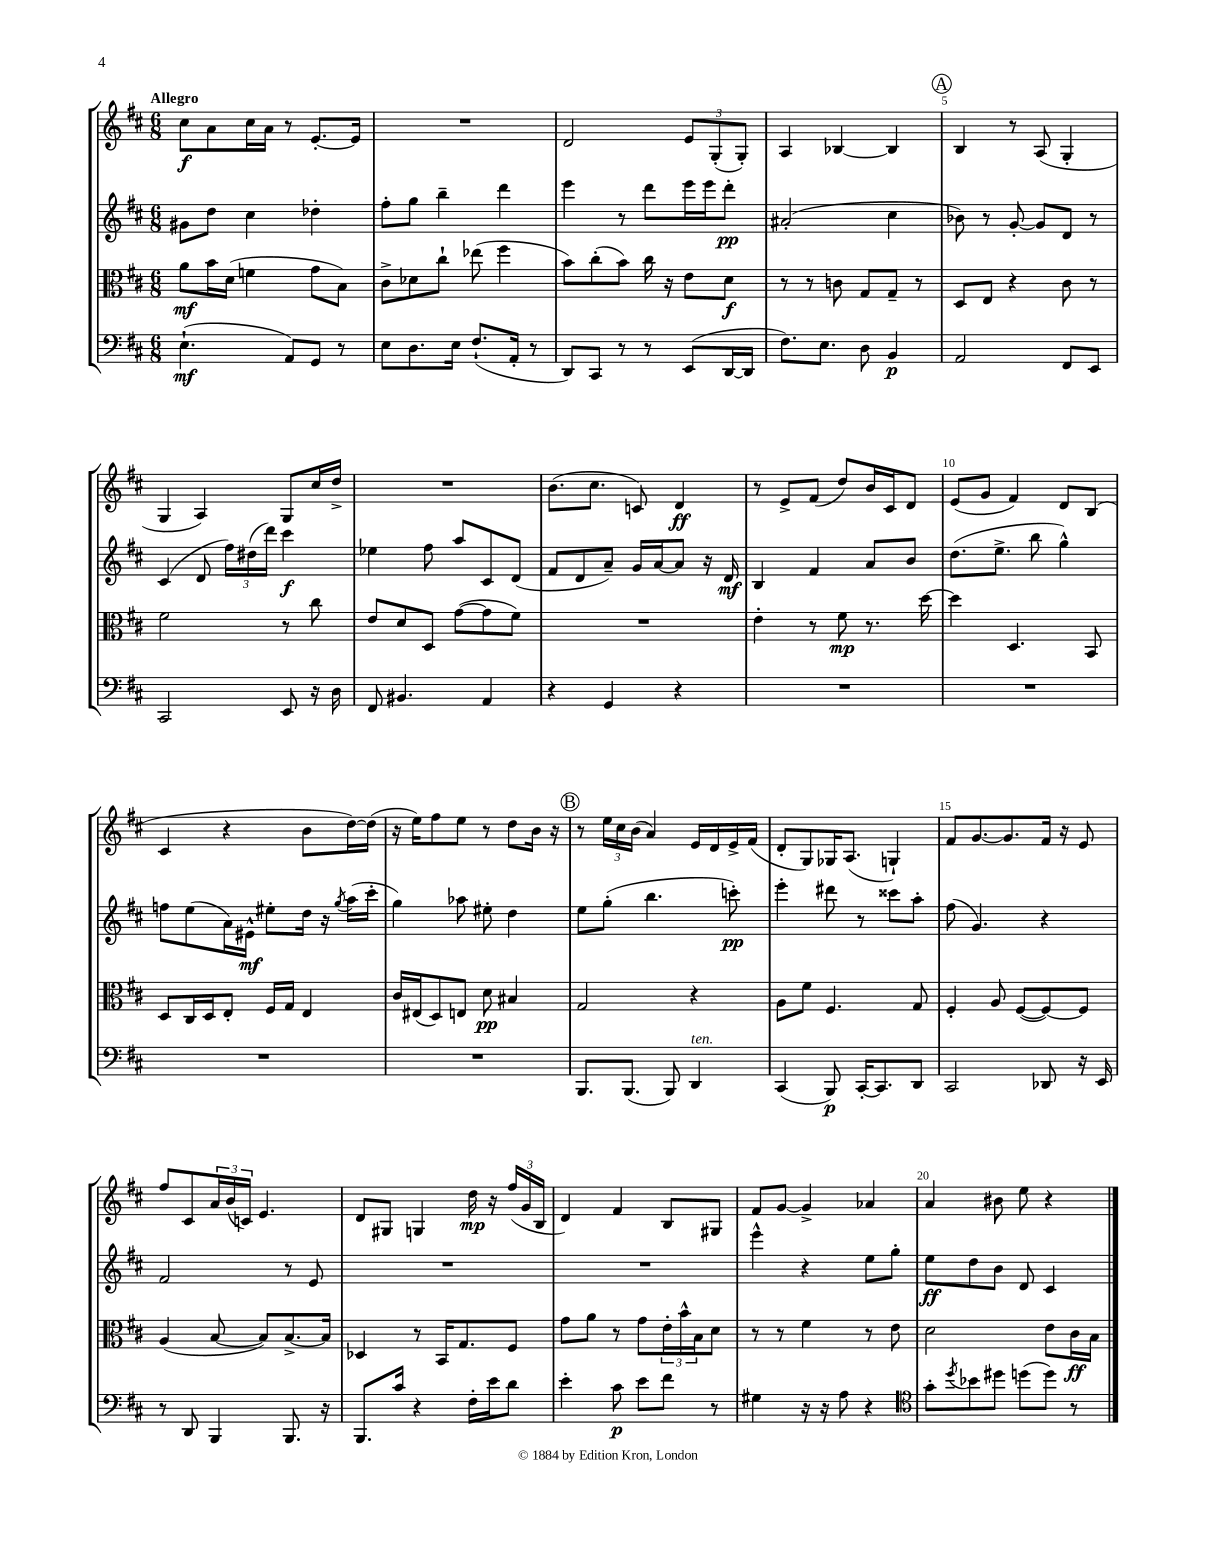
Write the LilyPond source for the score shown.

<<
\new StaffGroup <<
\new Staff = "s0" {
    \clef treble \key d \major \numericTimeSignature \time 6/8 \tempo "Allegro"
    cis''8\f a'8 cis''16 a'16 r8 e'8.~-. e'16 |
    R2. |
    d'2 \tuplet 3/2 { e'8 g8-.( g8-.) } |
    a4 bes4~ bes4 |
    \mark \markup { \circle "A" } b4 r8 a8( g4-. |
    g4 a4) g8 cis''16 d''16-> |
    R2. |
    b'8.( cis''8. c'8) d'4\ff |
    r8 e'8-> fis'8( d''8) b'16 cis'16 d'8 |
    e'8( g'8 fis'4) d'8 b8( |
    cis'4 r4 b'8 d''16~) d''16( |
    r16 e''16) fis''8 e''8 r8 d''8 b'16 r16 |
    \mark \markup { \circle "B" } r8 \tuplet 3/2 { e''16 cis''16 b'16( } a'4) e'16 d'16 e'16-> fis'16( |
    d'8-. g8) ges16 a8.( g4-!) |
    fis'8 g'8.~ g'8. fis'16 r16 e'8 |
    fis''8 cis'8 \tuplet 3/2 { a'16 b'16( c'16) } e'4. |
    d'8 gis8 g4 d''16\mp r16 \tuplet 3/2 { fis''16( g'16 b16 } |
    d'4) fis'4 b8 gis8 |
    fis'8 g'8~ g'4-> aes'4 |
    a'4 bis'8 e''8 r4 \bar "|." |
}
\new Staff = "s1" {
    \clef treble \key d \major \numericTimeSignature \time 6/8
    gis'8 d''8 cis''4 des''4-. |
    fis''8-. g''8 b''4-- d'''4 |
    e'''4 r8 d'''8 e'''16 e'''16 d'''8-.\pp |
    ais'2-.( cis''4 |
    \mark \markup { \circle "A" } bes'8) r8 g'8~-. g'8 d'8 r8 |
    cis'4( d'8 \tuplet 3/2 { fis''16) dis''16( d'''16) } cis'''4\f |
    ees''4 fis''8 a''8 cis'8 d'8( |
    fis'8 d'8 a'8--) g'16 a'16~ a'8 r16 d'16\mf |
    b4 fis'4 a'8 b'8 |
    d''8.( e''8.-> b''8 g''4-^) |
    f''8 e''8( a'16) eis'16-^\mf eis''8-. d''16 r16 \acciaccatura { g''8 } a''16( cis'''16-. |
    g''4) aes''8 eis''8-. d''4 |
    \mark \markup { \circle "B" } e''8 g''8-.( b''4. c'''8-.\pp) |
    e'''4-. dis'''8 r8 cisis'''8 a''8-. |
    fis''8( g'4.) r4 |
    fis'2 r8 e'8 |
    R2. |
    R2. |
    e'''4-^ r4 e''8 g''8-. |
    e''8\ff d''8 b'8 d'8 cis'4 \bar "|." |
}
\new Staff = "s2" {
    \clef alto \key d \major \numericTimeSignature \time 6/8
    a'8\mf b'16 d'16( f'4 g'8 b8) |
    cis'8-> des'8 cis''8-! ees''8( fis''4 |
    b'8) cis''8-.( b'8) cis''16 r16 e'8 d'8\f |
    r8 r8 c'8 g8 g8-- r8 |
    \mark \markup { \circle "A" } d8 e8 r4 cis'8 r8 |
    fis'2 r8 cis''8 |
    e'8 d'8 d8 g'8~( g'8 fis'8) |
    R2. |
    e'4-. r8 fis'8\mp r8. d''16~ |
    d''4 d4. b,8 |
    d8 cis16 d16 e8-. fis16 g16 e4 |
    cis'16 eis16( d8) e8 d'8\pp bis4 |
    \mark \markup { \circle "B" } g2 r4 |
    a8 fis'8 fis4. g8 |
    fis4-. a8 fis8~( fis8~) fis8 |
    a4( b8~ b8) b8.~-> b16 |
    des4 r8 b,16 g8. fis8 |
    g'8 a'8 r8 g'8 \tuplet 3/2 { e'16-. b'16-^ b16 } d'8 |
    r8 r8 fis'4 r8 e'8 |
    d'2 e'8 cis'16\ff b16 \bar "|." |
}
\new Staff = "s3" {
    \clef bass \key d \major \numericTimeSignature \time 6/8
    e4.-!\mf( a,8) g,8 r8 |
    e8 d8. e16 fis8.-!( a,16-. r8 |
    d,8) cis,8 r8 r8 e,8( d,16~ d,16 |
    fis8.) e8. d8 b,4\p |
    \mark \markup { \circle "A" } a,2 fis,8 e,8 |
    cis,2 e,8 r16 d16 |
    fis,8 bis,4. a,4 |
    r4 g,4 r4 |
    R2. |
    R2. |
    R2. |
    R2. |
    \mark \markup { \circle "B" } b,,8. b,,8.( b,,8) d,4^\markup { \italic "ten." } |
    cis,4( b,,8\p) cis,16~-. cis,8. d,8 |
    cis,2 des,8 r16 e,16 |
    r8 d,8 b,,4 b,,8. r16 |
    b,,8. cis'16 r4 fis16-. e'16 d'8 |
    e'4-. cis'8\p e'8 fis'8 r8 |
    gis4 r16 r16 a8 r4 |
    \clef tenor g'8-. \acciaccatura { d''8 } bes'8 dis''8 d''8( d''8) r8 \bar "|." |
}
>>
>>
\layout { \context { \Score \override BarNumber.break-visibility = ##(#f #t #t) barNumberVisibility = #(every-nth-bar-number-visible 5) } }
